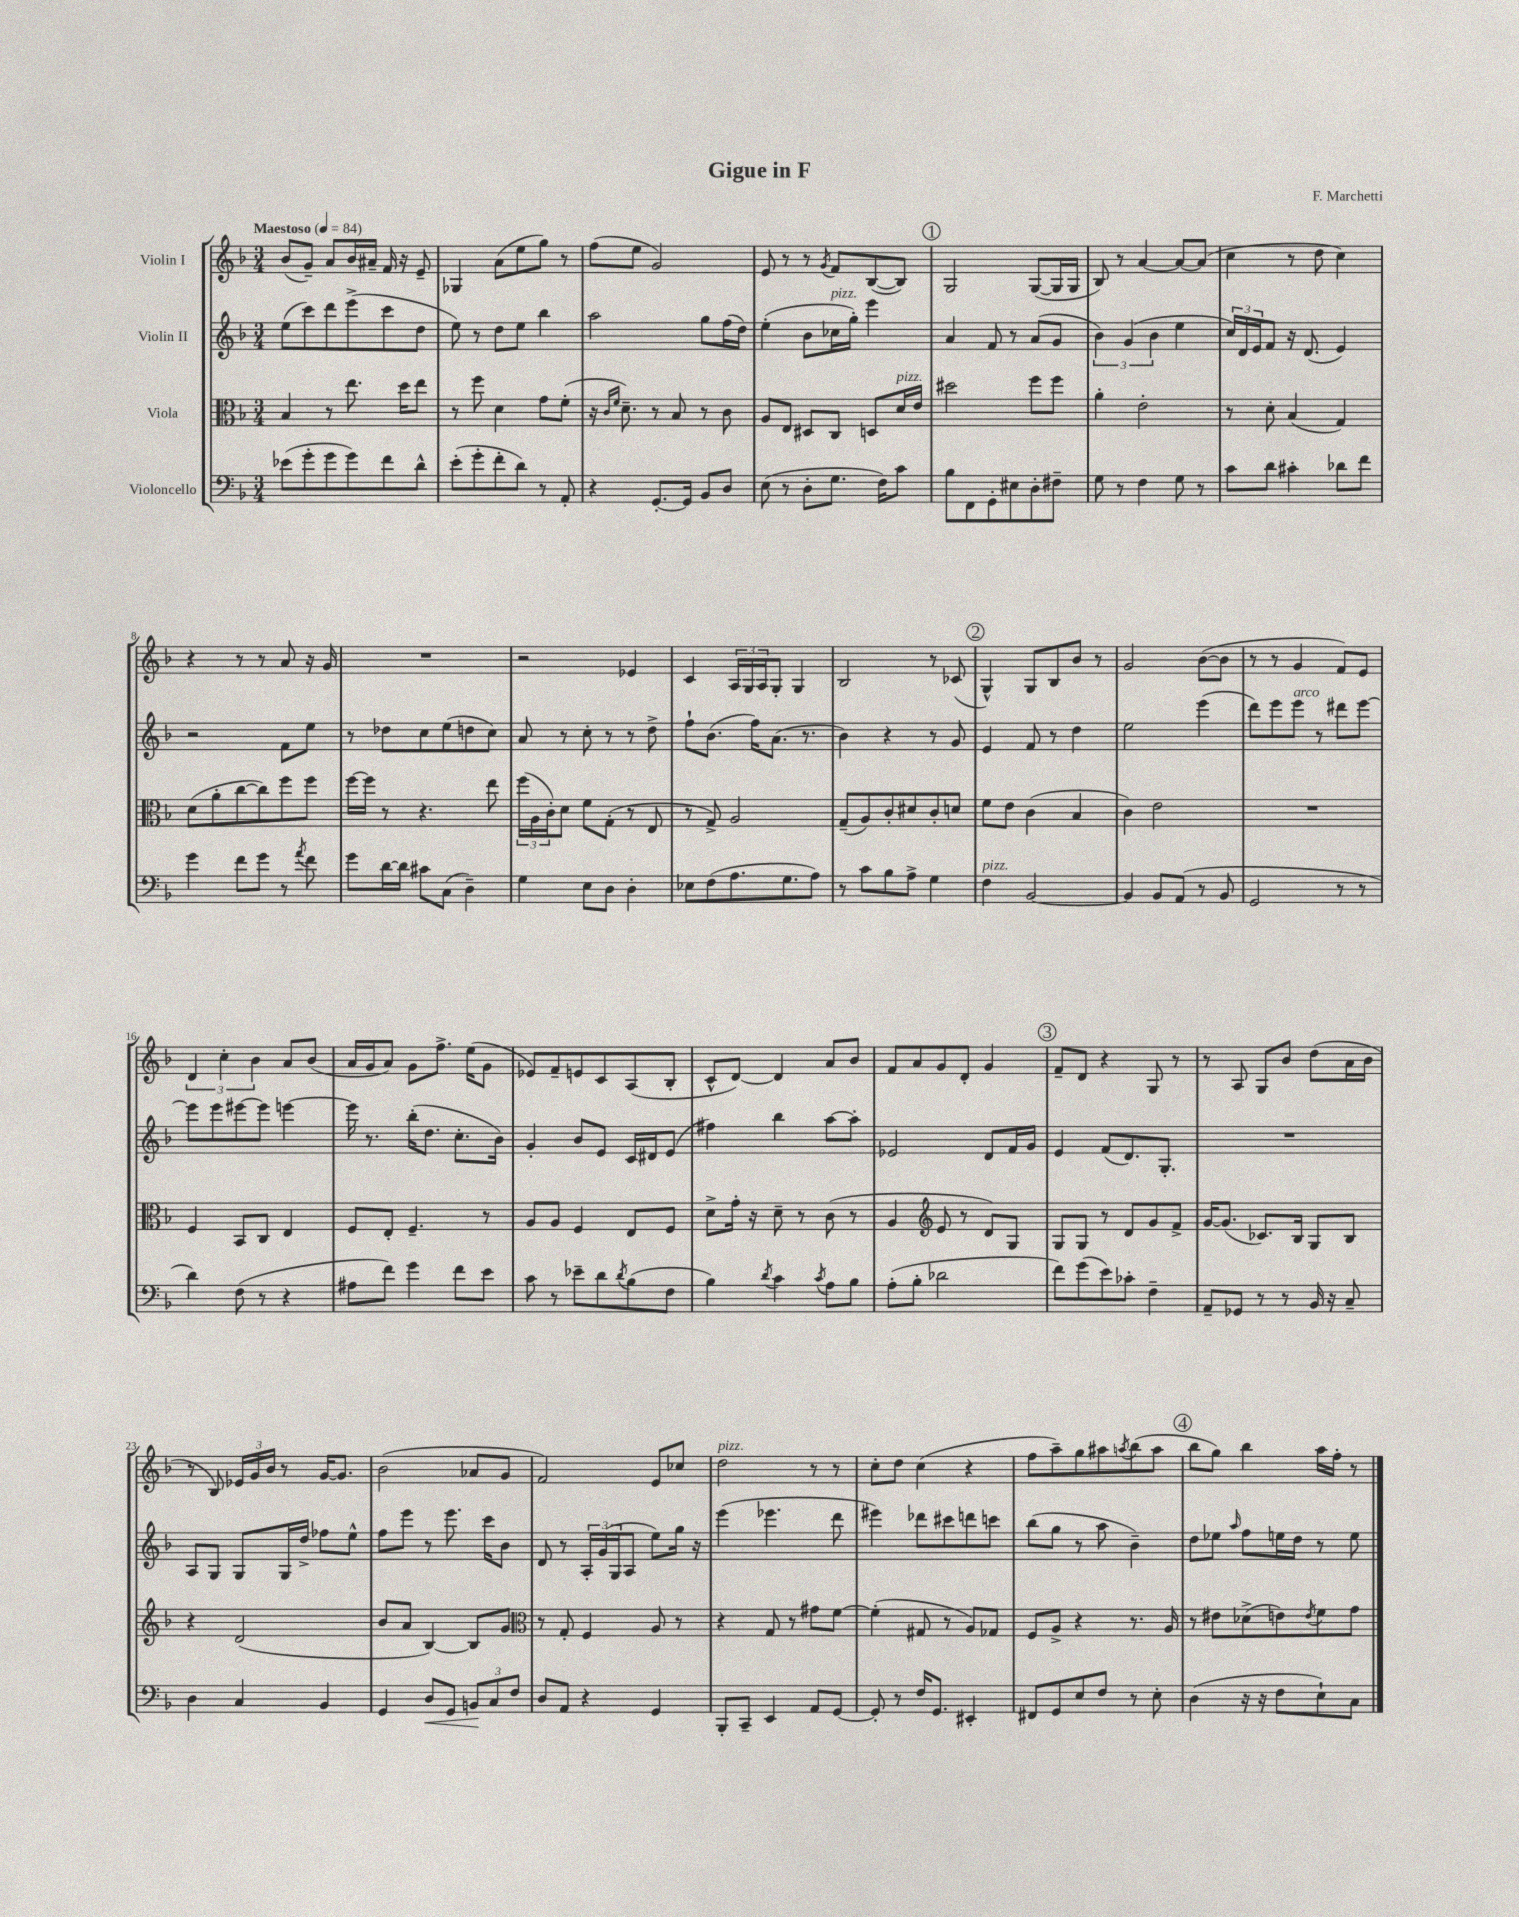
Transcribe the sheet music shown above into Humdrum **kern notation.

**kern	**kern	**kern	**kern
*staff4	*staff3	*staff2	*staff1
*clefF4	*clefC3	*clefG2	*clefG2
*k[b-]	*k[b-]	*k[b-]	*k[b-]
*M3/4	*M3/4	*M3/4	*M3/4
*MM84	*MM84	*MM84	*MM84
(8e-	4B-	(8ee	(8b-
8g'	.	8ccc)	8g~)
8g	8r	8ddd	8a
8g)	8.ee	(8eee^	16b-
.	.	.	16a#~
8f	.	8ccc	16f
.	16dd	.	16r
8d^^	8ee	8dd	8e~
=	=	=	=
(8e'	8r	8ee)	4G-
8g'	8ff	8r	.
8f'	4d	8dd	(8a
8d)	.	8ee	8ee
8r	8g	4bb-	8gg)
8AA'	(8f'	.	8r
=	=	=	=
4r	16r	2aa	(8ff
.	16qqc	.	.
.	16qqf	.	.
.	8.d~)	.	.
.	.	.	8ee
[8.GG'	8r	.	2g)
.	8B-	.	.
16GG]	.	.	.
8BB-	8r	8gg	.
8D	8c	(16ff	.
.	.	16dd)	.
=	=	=	=
(8E	8A	(4ee'	8e
8r	8E	.	8r
8D'	8D#	8b-	8r
.	.	.	8qg
8.G	8C	16cc-	8f
.	.	16gg')	.
.	8D	4eee	([8B-
16F)	.	.	.
8c	16d	.	8B-])
.	16e	.	.
=	=	=	=
8B-	2dd#	4a	2G
8FF	.	.	.
8GG'	.	8f	.
8E#	.	8r	.
8D'	8ff	(8a	([8G
8F#~	8ff	8g	16G]
.	.	.	16G
=	=	=	=
8G	4a'	6b-)	8B-)
8r	.	.	8r
.	.	(6g	.
4F	2e'	.	[4a
.	.	6b-	.
8G	.	4ee	8a_
8r	.	.	(8a]
=	=	=	=
8c	8r	24cc)	4cc
.	.	24d	.
.	.	24e	.
8d	8d'	8f	.
4c#'	(4B-	16r	8r
.	.	(8.d	.
.	.	.	8dd
8d-	4G)	4e)	4cc)
8f	.	.	.
=	=	=	=
4g	(8d	2r	4r
.	8a'	.	.
8f	[8cc	.	8r
8g	8cc])	.	8r
8r	8ff	8f	8a
8qa	.	.	.
8f	8ff	8ee	16r
.	.	.	16g
=	=	=	=
8g	[16ff	8r	2.r
.	16ff]	.	.
[16d	8r	8dd-	.
16d]	.	.	.
8c#	4.r	8cc	.
(8C	.	(8ee	.
4D~)	.	8dd	.
.	8ee	8cc)	.
=	=	=	=
4G	(24ff	8a	2r
.	24A	.	.
.	24c')	.	.
.	8d	8r	.
8E	8f	8cc'	.
8D	(8G'	8r	.
4D'	8r	8r	4e-
.	8E	8dd^	.
=	=	=	=
8E-	8r	8ff`	4c
(8F	8G^)	(8.b-	.
8.A	2A	.	24A
.	.	.	24G
.	.	16ff)	.
.	.	.	24A
.	.	(8.a	8G'
8.G	.	.	.
.	.	.	4G
.	.	8.r	.
8A)	.	.	.
=	=	=	=
8r	(8G~	4b-)	2B-
8c	8A)	.	.
8B-	8c'	4r	.
8A^	8d#	.	.
4G	8c'	8r	8r
.	8d	8g	(8c-
=	=	=	=
4F	8f	4e	4G^^)
.	8e	.	.
[2BB-	(4c	8f	8G
.	.	8r	8B-
.	4B-	4dd	8b-
.	.	.	8r
=	=	=	=
4BB-]	4c)	2ee	2g
8BB-	2e	.	.
(8AA	.	.	.
8r	.	(4eee	([8b-
8BB-	.	.	8b-]
=	=	=	=
2GG	2.r	8ddd)	8r
.	.	8eee	8r
.	.	8eee	4g
.	.	8r	.
8r	.	8ddd#	8f)
8r	.	[8eee	8e
=	=	=	=
4d)	4F	8eee]	6d
.	.	8eee	.
.	.	.	6cc'
(8F	8BB-	[8eee#	.
.	.	.	6b-
8r	8C	8eee#]	.
4r	4E	[4eee	8a
.	.	.	(8b-
=	=	=	=
8A#	8F	16eee]	16a
.	.	8.r	16g
8f)	8E'	.	8a)
4g	4.F~	(16bb-'	8g
.	.	8.dd	.
.	.	.	8.ff^
8f	.	8.cc'	.
.	.	.	(16ee
8e	8r	.	8g
.	.	16b-)	.
=	=	=	=
8c	8A	4g'	8e-)
8r	8A	.	8f~
8e-~	4F	8b-	8e
8d	.	8e	8c
8qd	.	.	.
(8B-	8E	16c	(8A
.	.	16d#	.
8F	8F	(8e	8B-'
=	=	=	=
4B-)	8d^	4ff#)	8c^^
.	16g'	.	[8d)
.	16r	.	.
8qd	.	.	.
4c	8d~	4bb-	4d]
.	8r	.	.
8qc	.	.	.
8A	(8c	[8aa	8a
8B-	8r	8aa']	8b-
=	=	=	=
(8A'	4A	2e-	8f
8B-'	.	.	8a
*	*clefG2	*	*
2d-	8e	.	8g
.	8r	.	8d'
.	8d)	8d	4g
.	8G	16f	.
.	.	16g	.
=	=	=	=
8f)	8G	4e	8f~
(8g	8G	.	8d
8e)	8r	(8f	4r
8c-'	8d	8.d)	.
4F~	8g	.	8G
.	.	8.G'	.
.	8f^	.	8r
=	=	=	=
8AA~	[16g	2.r	8r
.	(8.g]	.	.
8GG-	.	.	8A
8r	8.c-)	.	8G
8r	.	.	8b-
.	16B-	.	.
16BB-	8G	.	(8dd
16r	.	.	.
8C~	8B-	.	16a
.	.	.	16b-
=	=	=	=
4D	4r	8A	8r
.	.	8G	8B-)
4C	(2d	8G	24e-
.	.	.	24g
.	.	.	24b-
.	.	16G	8r
.	.	16dd^	.
4BB-	.	8ff-	[16g
.	.	.	8.g]
.	.	8ee^^	.
=	=	=	=
4GG	8b-	8ff	(2b-
.	8a	8eee	.
8D	[4B-)	8r	.
8GG	.	8.eee	.
12BB	8B-]	.	8a-
.	.	16ccc	.
12C	.	.	.
.	8g	8b-	8g
12F	.	.	.
=	=	=	=
*	*clefC3	*	*
8D	8r	8d	2f)
8AA	8G'	8r	.
4r	4F	24A'	.
.	.	(24g	.
.	.	24G	.
.	.	8A	.
4GG	8A	8ee)	8e
.	8r	16gg	8cc-
.	.	16r	.
=	=	=	=
8BBB-'	4r	(4eee	2dd
8CC~	.	.	.
4EE	8G	4.eee-	.
.	8r	.	.
8AA	8g#	.	8r
[8GG	[8f	8ddd	8r
=	=	=	=
8GG']	(4f']	4eee#)	8cc'
8r	.	.	8dd
16F	8G#	8ddd-	(4cc
8.GG	.	.	.
.	8r	8ccc#	.
4EE#'	8A)	8ddd	4r
.	8G-	8ccc	.
=	=	=	=
8FF#	8F	(8bb-	8ff
8GG	8A^	8gg	8aa~)
8E	4r	8r	8gg
8F	.	8aa	8aa#
.	.	.	8qaa
8r	8.r	4b-~)	(8bb-
8E'	.	.	8aa
.	16A	.	.
=	=	=	=
(4D	8r	8dd	8bb-
.	8e#	8ee-	8gg)
.	.	16qqaa	.
16r	(8d-^	8ff	4bb-
16r	.	.	.
8F	8e)	16ee	.
.	.	16dd	.
.	8qe	.	.
8E`)	8f	8r	16aa
.	.	.	16ff'
8C	8g	8ee	8r
==	==	==	==
*-	*-	*-	*-
